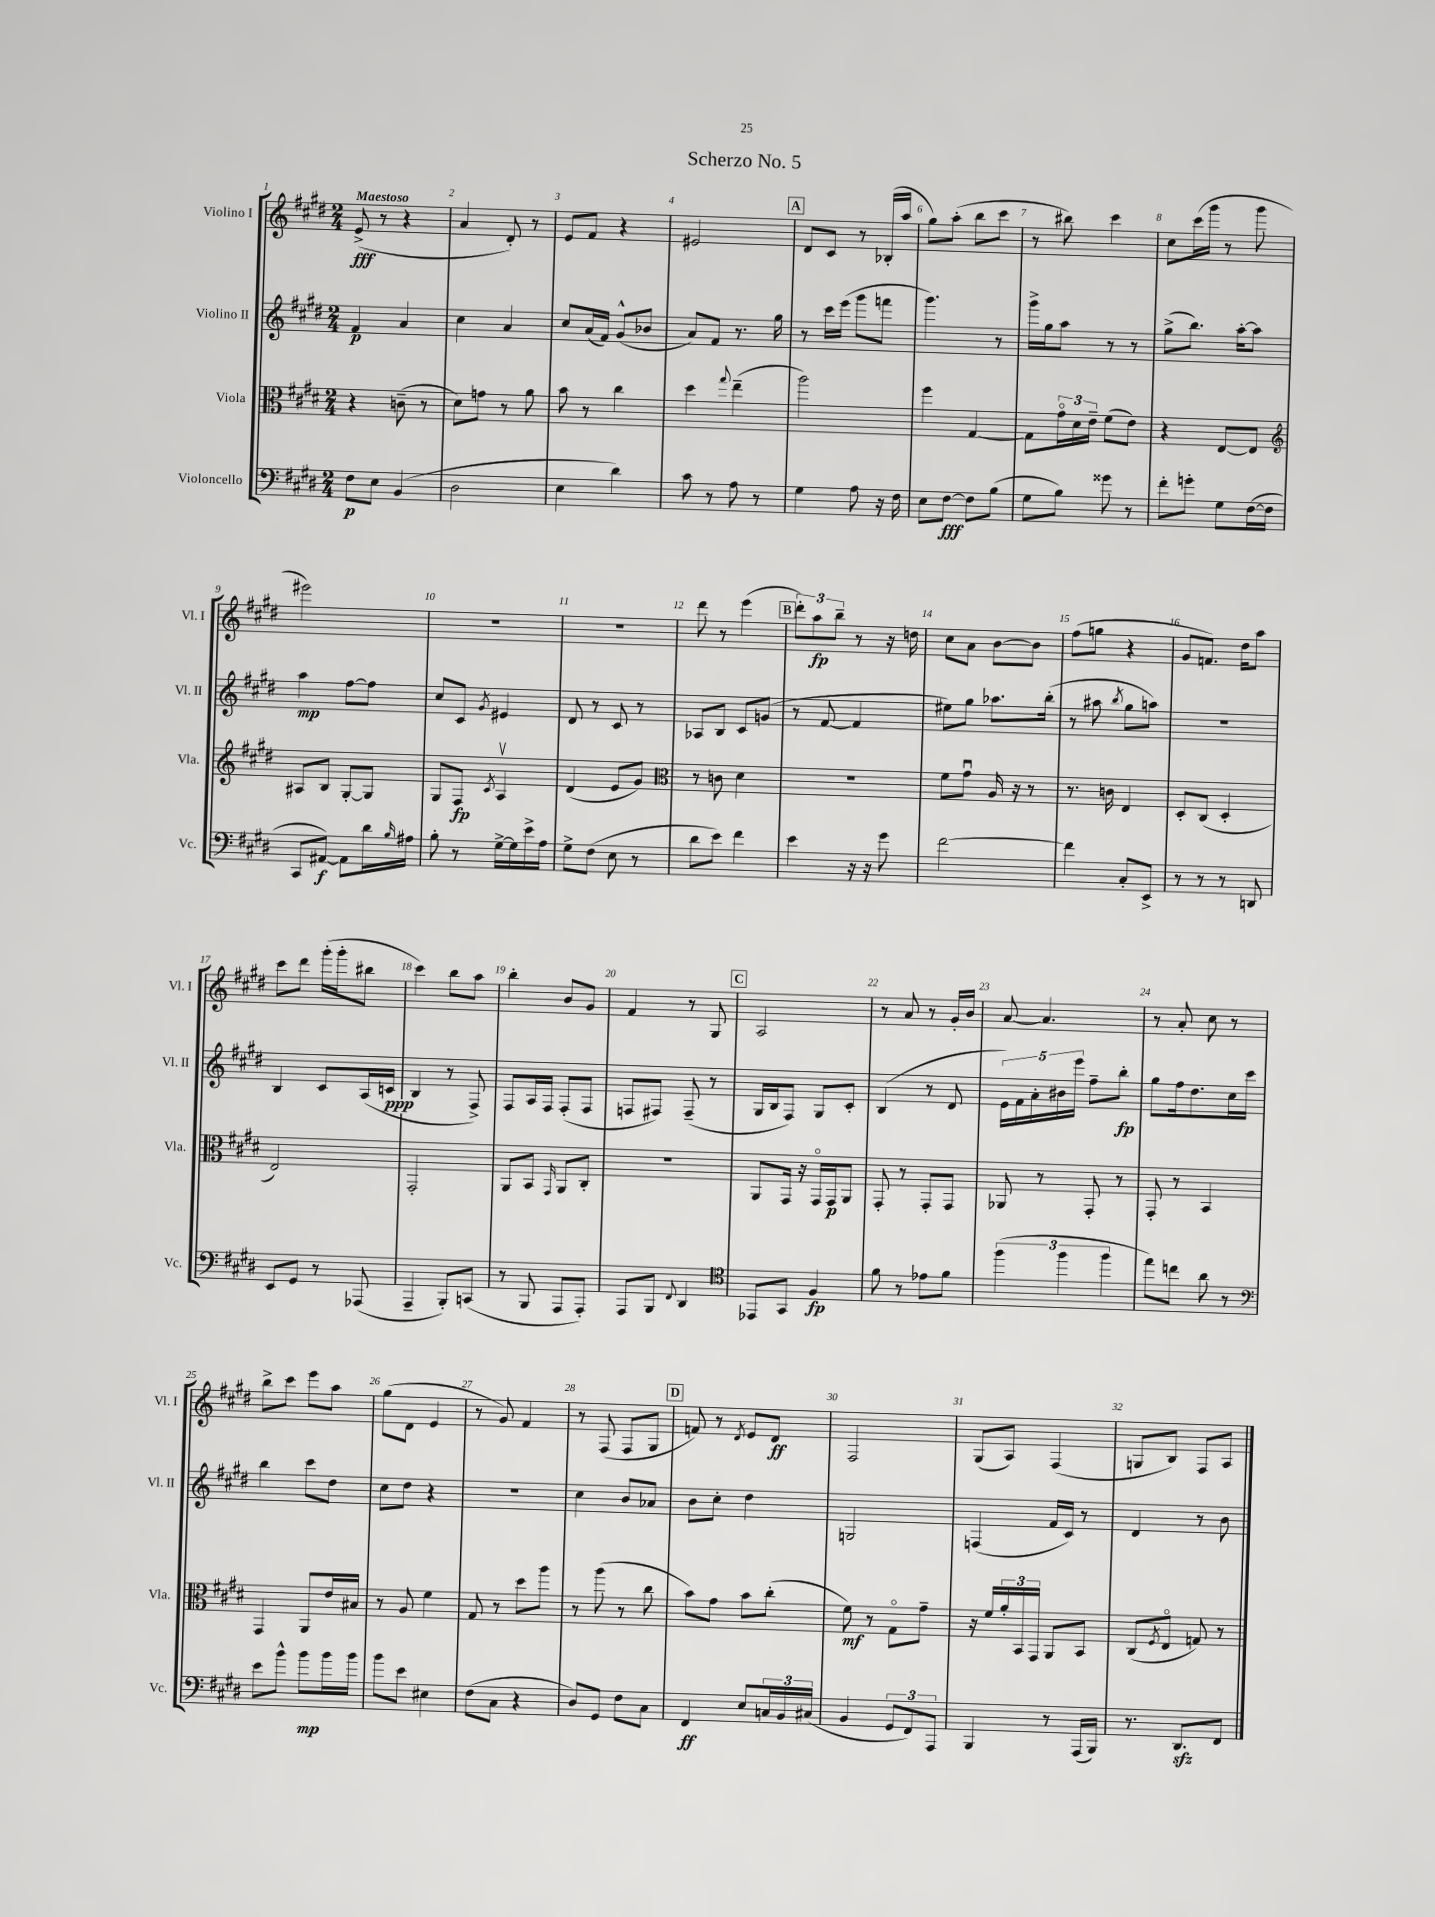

**kern	**dynam	**kern	**dynam	**kern	**dynam	**kern	**dynam
*part4	*part4	*part3	*part3	*part2	*part2	*part1	*part1
*staff4	*staff4	*staff3	*staff3	*staff2	*staff2	*staff1	*staff1
*I"Violoncello	*	*I"Viola	*	*I"Violino II	*	*I"Violino I	*
*I'Vc.	*	*I'Vla.	*	*I'Vl. II	*	*I'Vl. I	*
*clefF4	*	*clefC3	*	*clefG2	*	*clefG2	*
*k[f#c#g#d#]	*	*k[f#c#g#d#]	*	*k[f#c#g#d#]	*	*k[f#c#g#d#]	*
*M2/4	*	*M2/4	*	*M2/4	*	*M2/4	*
=1	=1	=1	=1	=1	=1	=1	=1
!	!	!	!	!	!	!LO:TX:a:B:t=Maestoso	!
8F#\L	p	4r	.	4f#/	p	(8e^/	fff
8E\J	.	.	.	.	.	8r	.
(4BB/	.	(8cn~\	.	4a/	.	4r	.
.	.	8r	.	.	.	.	.
=2	=2	=2	=2	=2	=2	=2	=2
2D#\	.	8d#\L)	.	4cc#\	.	4a/	.
.	.	8gn\J	.	.	.	.	.
.	.	8r	.	4a/	.	8d#'/)	.
.	.	8a\	.	.	.	8r	.
=3	=3	=3	=3	=3	=3	=3	=3
4E\	.	8b\	.	8cc#/L	.	8e/L	.
.	.	8r	.	(16a/L	.	8f#/J	.
.	.	.	.	16f#/JJ)	.	.	.
4d#\)	.	4cc#\	.	(8g#^^/L	.	4r	.
.	.	.	.	8b-X/J	.	.	.
=4	=4	=4	=4	=4	=4	=4	=4
8c#\	.	4dd#\	.	8a/L)	.	2e#X/	.
8r	.	.	.	8f#/J	.	.	.
.	.	8qqgg#/	.	.	.	.	.
8A\	.	(4ee~\	.	8.r	.	.	.
8r	.	.	.	.	.	.	.
.	.	.	.	16gg#\	.	.	.
!!LO:REH:place=s1:t=A
=5	=5	=5	=5	=5	=5	=5	=5
4G#\	.	2aa\)	.	8r	.	8d#/L	.
.	.	.	.	16ccc#\LL	.	8c#/J	.
.	.	.	.	(16eee\JJ	.	.	.
8A\	.	.	.	8ggg#\L	.	8r	.
16r	.	.	.	8fffn\J	.	(16B-X'/LL	.
16F#\	.	.	.	.	.	16aa/JJ	.
=6	=6	=6	=6	=6	=6	=6	=6
8E\L	.	4ff#\	.	4.ggg#\)	.	8gg#\L)	.
[8F#\J	fff	.	.	.	.	(8aa'\J	.
8F#\L]	.	[4G#/	.	.	.	8bb\L	.
(8B\J	.	.	.	8r	.	8ccc#\J	.
=7	=7	=7	=7	=7	=7	=7	=7
8G#\L	.	8G#\L]	.	16ggg#^\LL	.	8r	.
.	.	.	.	16gg#\J	.	.	.
8B\J)	.	24g#\L	.	8aa\J	.	8bb#X\)	.
.	.	24d#\	.	.	.	.	.
.	.	24e~\JJ	.	.	.	.	.
8g##X\	.	(8f#\L	.	8r	.	4ccc#\	.
8r	.	8e\J)	.	8r	.	.	.
=8	=8	=8	=8	=8	=8	=8	=8
8f#'\L	.	4r	.	(8gg#^\L	.	8cc#\L	.
8gn'\J	.	.	.	8.bb\J)	.	(16ccc#\L	.
.	.	.	.	.	.	16ggg#\JJ	.
8G#\L	.	[8E/L	.	.	.	8r	.
.	.	.	.	[16aa'\KL	.	.	.
([16F#\L	.	8E/J]	.	8aa\J]	.	8ggg#\	.
16F#\JJ]	.	.	.	.	.	.	.
!!LO:LB:g=z
=9	=9	=9	=9	=9	=9	=9	=9
*	*	*clefG2	*	*	*	*	*
8CC#/L	.	8A#X/L	.	4aa\	mp	2eee#X\)	.
[8AA#X/J)	f	8B/J	.	.	.	.	.
8AA#\L]	.	[8G#'/L	.	[8ff#\L	.	.	.
16d#\L	.	8G#/J]	.	8ff#\J]	.	.	.
16qqB/	.	.	.	.	.	.	.
16A#X\JJ	.	.	.	.	.	.	.
=10	=10	=10	=10	=10	=10	=10	=10
8B'\	.	8G#/L	.	8cc#/L	.	2r	.
8r	.	8F#/J	fp	8c#/J	.	.	.
.	.	8qc#/	.	8qg#/	.	.	.
[16G#^\LL	.	4Av/	.	4e#X/	.	.	.
16G#\]	.	.	.	.	.	.	.
16e^\	.	.	.	.	.	.	.
16A\JJ	.	.	.	.	.	.	.
=11	=11	=11	=11	=11	=11	=11	=11
8G#^\L	.	(4d#/	.	8d#/	.	2r	.
(8F#\J	.	.	.	8r	.	.	.
8E\	.	8e/L	.	8c#/	.	.	.
8r	.	8g#/J)	.	8r	.	.	.
=12	=12	=12	=12	=12	=12	=12	=12
*	*	*clefC3	*	*	*	*	*
8d#\L	.	8r	.	8A-X/L	.	8ddd#\	.
8e\J)	.	8cn\	.	8B/J	.	8r	.
4f#\	.	4d#\	.	8c#/L	.	(4eee\	.
.	.	.	.	(8gn/J	.	.	.
!!LO:REH:place=s1:t=B
=13	=13	=13	=13	=13	=13	=13	=13
4e\	.	2r	.	8r	.	12ddd#'\L)	.
.	.	.	.	.	.	12aa\	fp
.	.	.	.	[8f#/	.	.	.
.	.	.	.	.	.	12bb~\J	.
16r	.	.	.	4f#/]	.	8r	.
16r	.	.	.	.	.	.	.
8g#\	.	.	.	.	.	16r	.
.	.	.	.	.	.	16ddn\	.
=14	=14	=14	=14	=14	=14	=14	=14
[2f#\	.	8f#\L	.	8ee#X\L)	.	8cc#\L	.
.	.	8g#u\J	.	8gg#\J	.	8a\J	.
.	.	16A/	.	8.aa-X\L	.	[8b\L	.
.	.	16r	.	.	.	.	.
.	.	8r	.	.	.	8b\J]	.
.	.	.	.	(16bb'\Jk	.	.	.
=15	=15	=15	=15	=15	=15	=15	=15
4f#\]	.	8.r	.	8r	.	(8ff#\L	.
.	.	.	.	8aa#X\	.	8ggn\J	.
.	.	16cn\	.	.	.	.	.
.	.	.	.	8qbb/	.	.	.
8C#'/L	.	4E/	.	8gg#\L	.	4r	.
8EE^/J	.	.	.	8aan\J)	.	.	.
=16	=16	=16	=16	=16	=16	=16	=16
8r	.	8D#'/L	.	2r	.	8g#/L	.
8r	.	(8C#/J	.	.	.	8.fn/J)	.
8r	.	4D#'/	.	.	.	.	.
.	.	.	.	.	.	16dd#\KL	.
8DDn/	.	.	.	.	.	8aa\J	.
!!LO:LB:g=z
=17	=17	=17	=17	=17	=17	=17	=17
8EE/L	.	2E/)	.	4B/	.	8ccc#\L	.
8GG#/J	.	.	.	.	.	8ddd#\J	.
8r	.	.	.	8c#/L	.	(16ggg#'\LL	.
.	.	.	.	.	.	16ggg#'\J	.
(8AAA-X/	.	.	.	(16A/L	.	8bb#X\J	.
.	.	.	.	16cn/JJ	ppp	.	.
=18	=18	=18	=18	=18	=18	=18	=18
4AAA~/	.	2GG#'/	.	4B/	.	4ccc#\)	.
8BBB'/L)	.	.	.	8r	.	8bb\L	.
(8CCn/J	.	.	.	8F#^/)	.	8aa\J	.
=19	=19	=19	=19	=19	=19	=19	=19
8r	.	8AA/L	.	8F#/L	.	4bb'\	.
8BBB/	.	8BB/J	.	16A/L	.	.	.
.	.	.	.	16F#/JJ	.	.	.
.	.	16qqGG#/	.	.	.	.	.
8AAA/L	.	8AA/L	.	(8F#'/L	.	8b/L	.
8AAA'/J)	.	8C#'/J	.	8F#/J	.	8g#/J	.
=20	=20	=20	=20	=20	=20	=20	=20
8AAA/L	.	2r	.	8Fn/L	.	4f#/	.
8BBB/J	.	.	.	8F#X/J)	.	.	.
8qqFF#/	.	.	.	.	.	.	.
4DD#/	.	.	.	(8F#~/	.	8r	.
.	.	.	.	8r	.	8G#/	.
!!LO:REH:place=s1:t=C
=21	=21	=21	=21	=21	=21	=21	=21
*clefC4	*	*	*	*	*	*	*
8EE-X/L	.	8AA/L	.	16G#/LL	.	2A/	.
.	.	.	.	16B/J	.	.	.
8GG#/J	.	16GG#/Jk	.	8F#/J)	.	.	.
.	.	16r	.	.	.	.	.
4F#/	fp	16GG#/LL	.	8G#/L	.	.	.
.	.	16GG#/J	p	.	.	.	.
.	.	8AA/J	.	8c#'/J	.	.	.
=22	=22	=22	=22	=22	=22	=22	=22
8f#\	.	8GG#'/	.	(4B/	.	8r	.
8r	.	8r	.	.	.	8a/	.
8e-X\L	.	8GG#'/L	.	8r	.	8r	.
8f#\J	.	8GG#/J	.	8d#/	.	16g#'/LL	.
.	.	.	.	.	.	16b/JJ	.
=23	=23	=23	=23	=23	=23	=23	=23
(6ff#\	.	8AA-X/	.	20e\LL)	.	[8a/	.
.	.	.	.	20f#\	.	.	.
.	.	.	.	20a'\	.	.	.
.	.	8r	.	.	.	4.a/]	.
.	.	.	.	20b#X\	.	.	.
6ff#\	.	.	.	.	.	.	.
.	.	.	.	20eee\JJ	.	.	.
.	.	8GG#'/	.	8ff#~\L	.	.	.
6ff#\	.	.	.	.	.	.	.
.	.	8r	.	8bb'\J	fp	.	.
=24	=24	=24	=24	=24	=24	=24	=24
8ee\L)	.	8GG#'/	.	8gg#\L	.	8r	.
8ccn\J	.	8r	.	16ff#\k	.	8a'/	.
.	.	.	.	8.dd#\	.	.	.
8a\	.	4BB/	.	.	.	8cc#\	.
8r	.	.	.	16cc#\L	.	8r	.
.	.	.	.	16ccc#\JJ	.	.	.
!!LO:LB:g=z
=25	=25	=25	=25	=25	=25	=25	=25
*clefF4	*	*	*	*	*	*	*
8e\L	.	4GG#/	.	4bb\	.	8bb^\L	.
8b^^\J	.	.	.	.	.	8ccc#\J	.
8b\L	mp	8AA/L	.	8ccc#\L	.	8eee\L	.
16b\L	.	16e/L	.	8dd#\J	.	8aa\J	.
16b\JJ	.	16B#X/JJ	.	.	.	.	.
=26	=26	=26	=26	=26	=26	=26	=26
8b\L	.	8r	.	8cc#\L	.	(8gg#\L	.
8e\J	.	8A/	.	8dd#\J	.	8d#\J	.
4E#X\	.	4f#\	.	4r	.	4e/	.
=27	=27	=27	=27	=27	=27	=27	=27
(8F#\L	.	8G#/	.	2r	.	8r	.
8C#\J	.	8r	.	.	.	8g#/)	.
4r	.	8dd#\L	.	.	.	4f#/	.
.	.	8aa\J	.	.	.	.	.
=28	=28	=28	=28	=28	=28	=28	=28
8D#/L)	.	8r	.	4cc#\	.	8r	.
8GG#/J	.	(8aa\	.	.	.	(8F#/	.
8F#\L	.	8r	.	8b/L	.	8F#/L	.
8C#\J	.	8cc#\	.	8a-X/J	.	8G#/J	.
!!LO:REH:place=s1:t=D
=29	=29	=29	=29	=29	=29	=29	=29
4FF#/	ff	8b\L)	.	8b\L	.	8fn/)	.
.	.	8g#\J	.	8cc#'\J	.	8r	.
.	.	.	.	.	.	8qd#/	.
8E/L	.	8b\L	.	4dd#\	.	8e/L	.
24Cn/L	.	(8cc#'\J	.	.	.	8d#/J	ff
24BB/	.	.	.	.	.	.	.
(24C#X/JJ	.	.	.	.	.	.	.
=30	=30	=30	=30	=30	=30	=30	=30
4BB/	.	8f#\)	mf	2Gn/	.	2F#/	.
.	.	8r	.	.	.	.	.
12GG#/L	.	8G#\L	.	.	.	.	.
12FF#/)	.	.	.	.	.	.	.
.	.	8g#~\J	.	.	.	.	.
12AAA/J	.	.	.	.	.	.	.
=31	=31	=31	=31	=31	=31	=31	=31
4BBB/	.	16r	.	(4Fn/	.	(8G#/L	.
.	.	16f#/LL	.	.	.	.	.
.	.	24a'/	.	.	.	8A/J)	.
.	.	24BB/	.	.	.	.	.
.	.	24GG#/JJ	.	.	.	.	.
8r	.	8AA/L	.	16f#/LL	.	(4F#/	.
.	.	.	.	16c#/JJ)	.	.	.
(16AAA/LL	.	8BB/J	.	8r	.	.	.
16BBB/JJ)	.	.	.	.	.	.	.
=32	=32	=32	=32	=32	=32	=32	=32
8.r	.	(8C#/L	.	4d#/	.	8Gn/L	.
.	.	8qF#/	.	.	.	.	.
.	.	8E/J	.	.	.	8B/J)	.
8.DD#zz/L	.	.	.	.	.	.	.
.	.	8Gn/)	.	8r	.	8F#/L	.
8FF#/J	.	8r	.	8b\	.	8A/J	.
==	==	==	==	==	==	==	==
*-	*-	*-	*-	*-	*-	*-	*-
